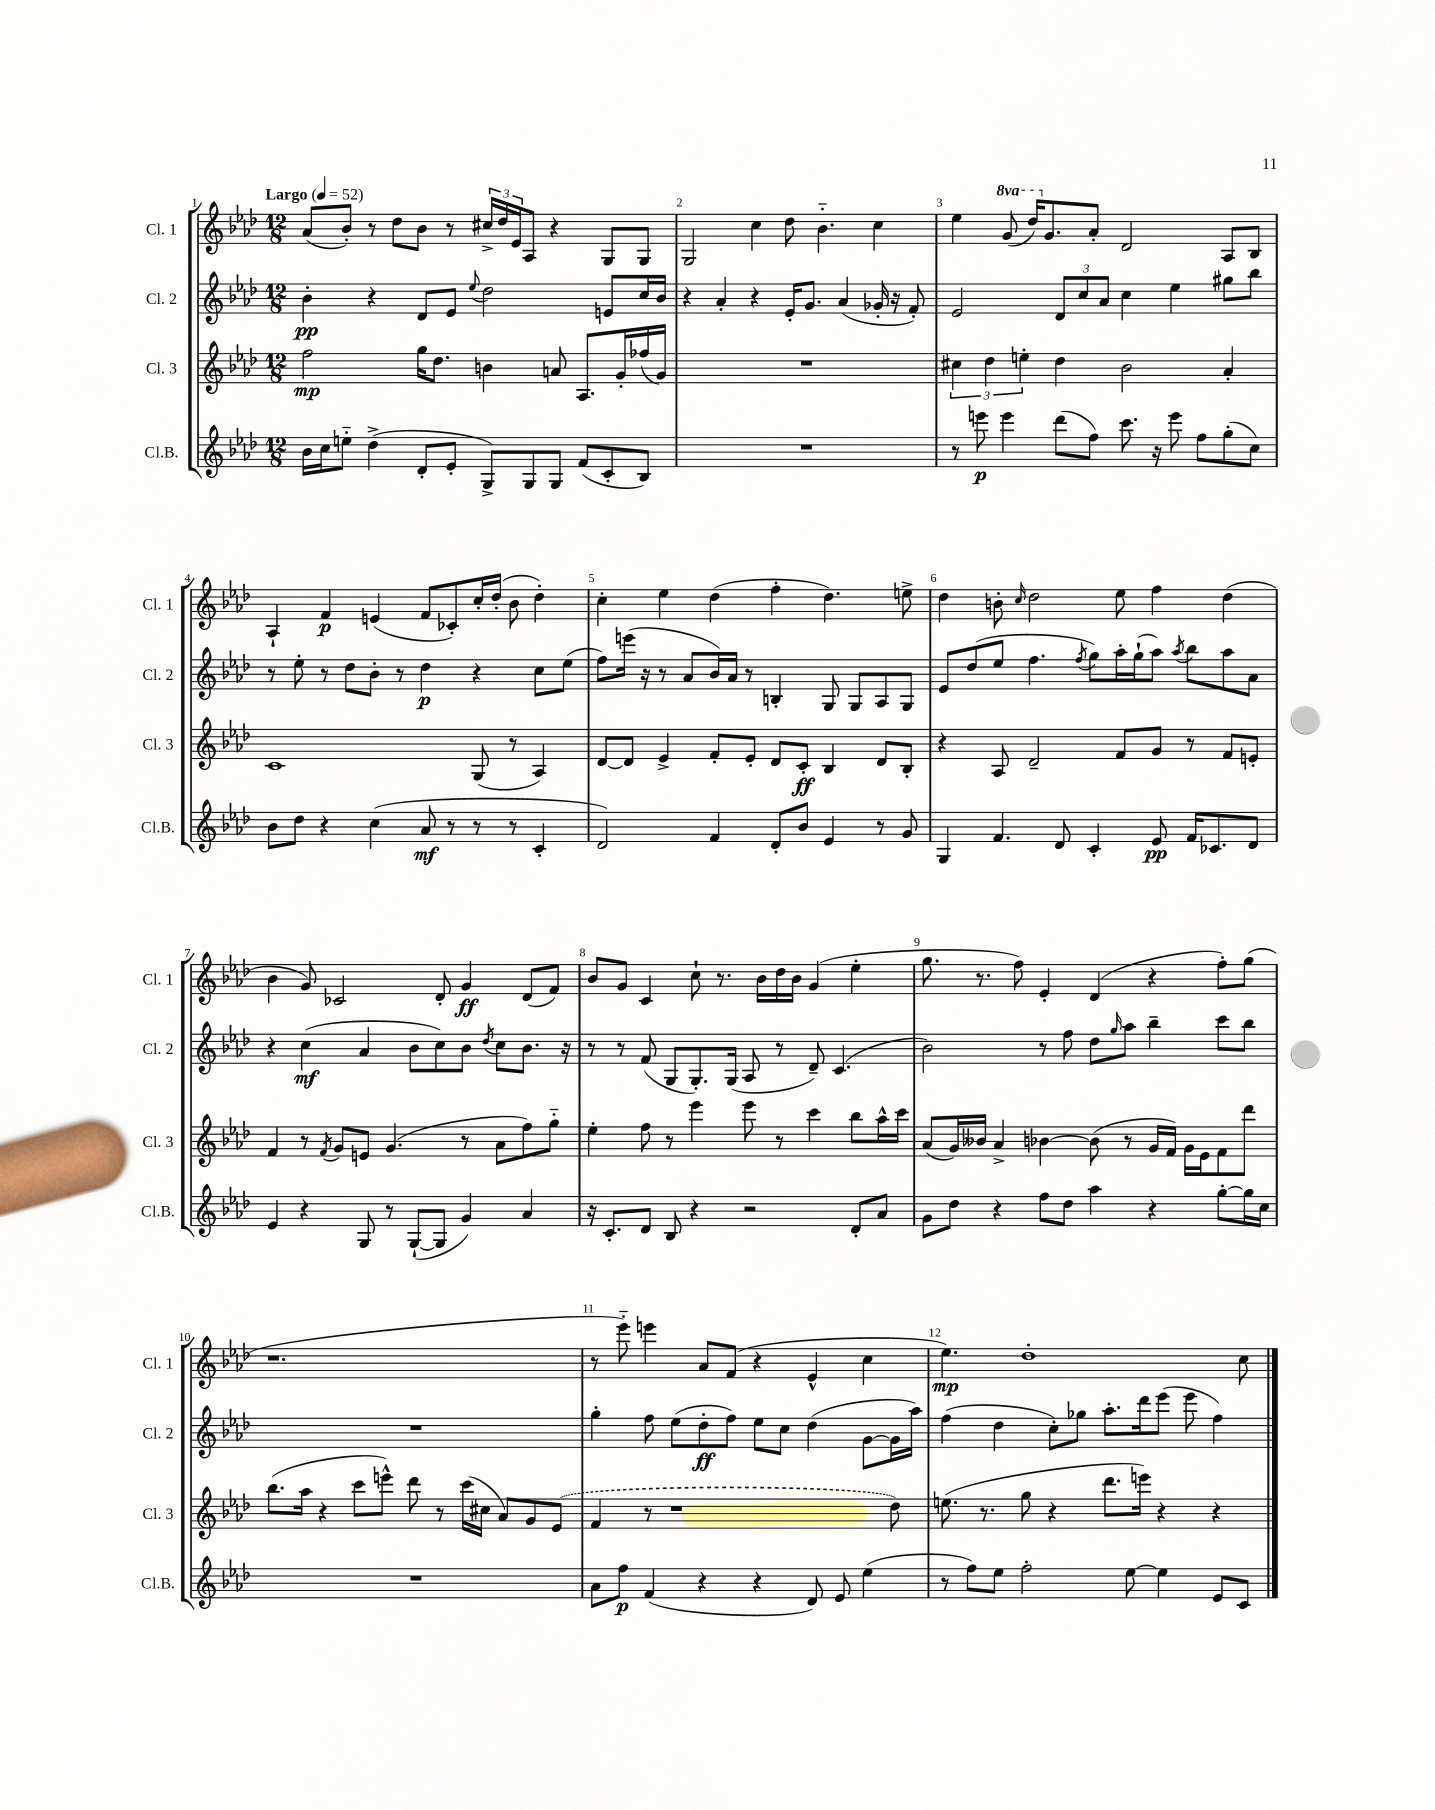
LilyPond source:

<<
\new StaffGroup <<
\new Staff = "s0" \with { instrumentName = "Cl. 1" shortInstrumentName = "Cl. 1" } {
    \clef treble \key aes \major \numericTimeSignature \time 12/8 \set Staff.ottavationMarkups = #ottavation-simple-ordinals \tempo "Largo" 4 = 52
    aes'8( bes'8-.) r8 des''8 bes'8 r8 \tuplet 3/2 { cis''16-> des''16 ees'16 } aes8 r4 g8 g8 |
    g2 c''4 des''8 bes'4.-_ c''4 |
    ees''4 \ottava #1 g''8( des'''16) \ottava #0 g'8. aes'8-. des'2 aes8 bes8 |
    aes4-! f'4\p e'4( f'8 ces'8-.) c''16-. des''16-.( bes'8 des''4-.) |
    c''4-. ees''4 des''4( f''4-. des''4.) e''8-> |
    des''4 b'8-. \grace { c''16 } des''2 ees''8 f''4 des''4( |
    bes'4 g'8) ces'2 des'8-. g'4\ff des'8( f'8) |
    bes'8 g'8 c'4 c''8-! r8. bes'16 des''16 bes'16 g'4( ees''4-. |
    g''8. r8. f''8) ees'4-. des'4( r4 f''8-.) g''8( |
    r1. |
    r8 ees'''8-_) e'''4 aes'8 f'8( r4 ees'4-^ c''4 |
    ees''4.\mp) des''1-. c''8 \bar "|." |
}
\new Staff = "s1" \with { instrumentName = "Cl. 2" shortInstrumentName = "Cl. 2" } {
    \clef treble \key aes \major \numericTimeSignature \time 12/8
    bes'4-.\pp r4 des'8 ees'8 \appoggiatura { ees''8 } des''2 e'8 c''16 bes'16 |
    r4 aes'4-. r4 ees'16-. g'8. aes'4( ges'16-. r16 f'8-.) |
    ees'2 \tuplet 3/2 { des'8 c''8 aes'8 } c''4 ees''4 gis''8 bes''8 |
    r8 ees''8-. r8 des''8 bes'8-. r8 des''4\p r4 c''8 ees''8( |
    f''8) e'''16( r16 r8 aes'8 bes'16) aes'16 r8 b4-. g8 g8 aes8 g8 |
    ees'8 des''8( ees''8 f''4. \acciaccatura { f''8 } g''8) aes''16-. g''16-!( aes''8) \acciaccatura { aes''8 } bes''8 aes''8 aes'8 |
    r4 c''4\mf( aes'4 bes'8 c''8) bes'8 \acciaccatura { des''8 } c''8 bes'8. r16 |
    r8 r8 f'8( g8 g8.-.) g16( aes8 r8 des'8--) c'4.( |
    bes'2) r8 f''8 des''8 \grace { g''16 } aes''8 bes''4-- c'''8 bes''8 |
    R1. |
    g''4-. f''8 ees''8( des''8-.\ff f''8) ees''8 c''8 des''4( g'8~ g'16 aes''16) |
    f''4( des''4 c''8-.) ges''8 aes''8.-. des'''16 ees'''8( ees'''8 f''4) \bar "|." |
}
\new Staff = "s2" \with { instrumentName = "Cl. 3" shortInstrumentName = "Cl. 3" } {
    \clef treble \key aes \major \numericTimeSignature \time 12/8
    f''2\mp g''16 des''8. b'4 a'8 aes8. g'16-. fes''16( g'16) |
    R1. |
    \tuplet 3/2 { cis''4 des''4 e''4-. } des''4 bes'2 aes'4-. |
    c'1 g8( r8 aes4) |
    des'8~ des'8 ees'4-> f'8-. ees'8-. des'8 c'8-.\ff bes4 des'8 bes8-. |
    r4 aes8 des'2-- f'8 g'8 r8 f'8 e'8-. |
    f'4 r8 \acciaccatura { f'8 } g'8 e'8 g'4.( r8 aes'8 f''8) g''8-_ |
    ees''4-. f''8 r8 ees'''4 ees'''8 r8 c'''4 bes''8 aes''16-^ c'''16 |
    aes'8( g'16) beses'16 aes'4-> bes'4~ bes'8( r8 g'16 f'16) g'16 ees'16 f'8 des'''8 |
    bes''8.( aes''16 r4 c'''8 e'''8-^) des'''8 r8 c'''16( cis''16 aes'8) g'8 \once \slurDashed ees'8( |
    f'4 r8 r1 des''8) |
    e''8.( r8. g''8 r4 des'''8. e'''16) r4 r4 \bar "|." |
}
\new Staff = "s3" \with { instrumentName = "Cl.B." shortInstrumentName = "Cl.B." } {
    \clef treble \key aes \major \numericTimeSignature \time 12/8
    bes'16 c''16 e''8-_ des''4->( des'8-. ees'8-. g8->) g8 g8 f'8( c'8-. bes8) |
    R1. |
    r8 e'''8\p e'''4 des'''8( f''8) c'''8. r16 e'''8 f''8 g''8-.( c''8) |
    bes'8 des''8 r4 c''4( aes'8\mf r8 r8 r8 c'4-. |
    des'2) f'4 des'8-. bes'8 ees'4 r8 g'8 |
    g4 f'4. des'8 c'4-. ees'8\pp f'16 ces'8. des'8 |
    ees'4 r4 g8 r8 g8~-!( g8 g'4) aes'4 |
    r16 c'8.-. des'8 bes8 r4 r2 des'8-. aes'8 |
    g'8 des''8 r4 f''8 des''8 aes''4 r4 g''8~-. g''16 c''16 |
    R1. |
    aes'8 f''8\p f'4( r4 r4 des'8) ees'8 ees''4( |
    r8 f''8) ees''8 f''2-. ees''8~ ees''4 ees'8 c'8 \bar "|." |
}
>>
>>
\layout { \context { \Score \override BarNumber.break-visibility = ##(#f #t #t) barNumberVisibility = #all-bar-numbers-visible } }
